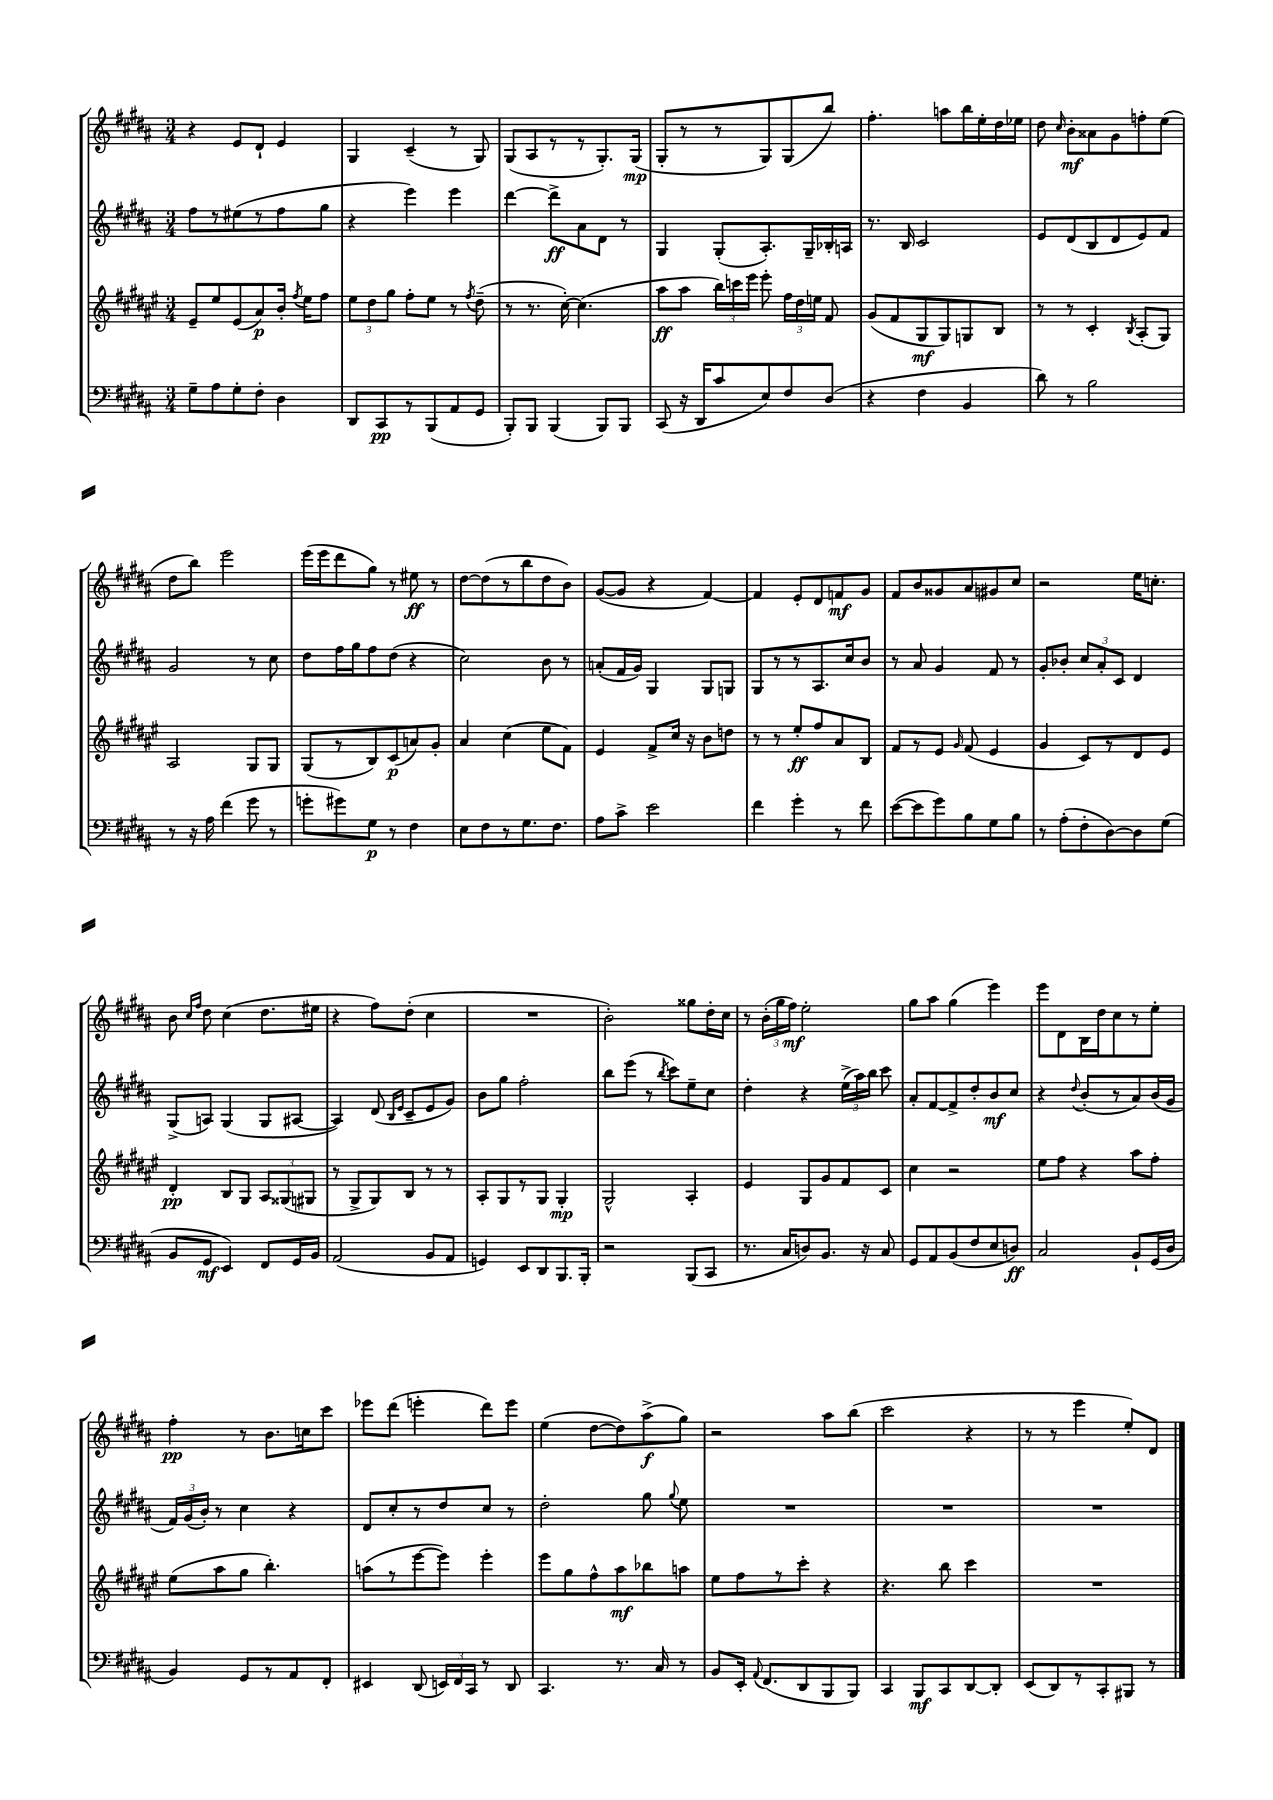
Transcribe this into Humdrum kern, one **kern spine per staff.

**kern	**kern	**kern	**kern
*staff4	*staff3	*staff2	*staff1
*clefF4	*clefG2	*clefG2	*clefG2
*k[f#c#g#d#a#]	*k[f#c#g#d#a#e#]	*k[f#c#g#d#a#]	*k[f#c#g#d#a#]
*M3/4	*M3/4	*M3/4	*M3/4
8G#~\L	8e#~/L	8ff#\L	4r
8A#\	8ee#/	8r	.
8G#'\	(8e#/	(8ee#\	8e/L
8F#'\J	8a#/)	8r	8d#`/J
4D#\	16b'/Jk	8ff#\	4e/
.	8qff#/	.	.
.	16ee#\LK	.	.
.	8ff#\J	8gg#\J	.
=	=	=	=
8DD#/L	12ee#\L	4r	4G#/
.	12dd#\	.	.
8CC#/	.	.	.
.	12gg#\J	.	.
8r	8ff#'\L	4eee\)	(4c#~/
(8BBB/	8ee#\J	.	.
8AA#/	8r	4eee\	8r
.	8qff#/	.	.
8GG#/J	(8dd#~\	.	8G#/)
=	=	=	=
8BBB'/L)	8r	[4ddd#\	(8G#/L
8BBB/J	8.r	.	8A#/
(4BBB/	.	8ddd#^\]L	8r
.	[16cc#'\)	.	.
.	(4.cc#\]	8a#\	8r
8BBB/L)	.	8d#\J	8.G#'/)
8BBB/J	.	8r	.
.	.	.	(16G#/Jk
=	=	=	=
(8CC#/	8aa#\L	4G#/	8G#'/L
16r	8aa#\J	.	8r
16DD#/LK	.	.	.
8c#/	24bb\LL)	(8G#'/L	8r
.	24ccc\	.	.
.	24eee#\JJ	.	.
8E/)	8eee#'\	8.A#'/)	8G#/)
8F#/	24ff#\LL	.	(8G#/
.	24dd#\	.	.
.	.	16G#~/L	.
.	24ee\JJ	.	.
(8D#/J	8f#/	16B-'/	8bb/J)
.	.	16A/JJ	.
=	=	=	=
4r	(8g#/L	8.r	4.ff#'\
.	8f#/	.	.
.	.	16B/	.
4F#\	8G#/	2c#/	.
.	8G#/)	.	8aa\L
4BB/	8G/	.	16bb\L
.	.	.	16ee'\
.	8B/J	.	16dd#\
.	.	.	16ee-\JJ
=	=	=	=
8d#\)	8r	8e/L	8dd#\
.	.	.	16qqcc#/
8r	8r	(8d#/	8b'\L
2B\	4c#'/	8B/	8a##\
.	.	8d#/	8g#\
.	8qB/	.	.
.	(8A#'/L	8e/)	8ff'\
.	8G#/J)	8f#/J	(8ee\J
=	=	=	=
8r	2A#/	2g#/	8dd#\L
16r	.	.	8bb\J)
16A#\	.	.	.
(4f#\	.	.	2eee\
8g#\	8G#/L	8r	.
8r	8G#/J	8cc#\	.
=	=	=	=
8g'\L	(8G#/L	8dd#\L	(16eee\LL
.	.	.	16eee\J
8g#\)	8r	16ff#\L	8ddd#\
.	.	16gg#\J	.
8G#\J	8B/)	8ff#\	8gg#\J)
8r	(8c#/	(8dd#\J	8r
4F#\	8a/)	4r	8ee#\
.	8g#'/J	.	8r
=	=	=	=
8E\L	4a#/	2cc#\)	[8dd#\L
8F#\	.	.	(8dd#\]
8r	(4cc#\	.	8r
8.G#\	.	.	8bb\
.	8ee#\L	8b\	8dd#\
8.F#\J	.	.	.
.	8f#\J)	8r	8b\J)
=	=	=	=
8A#\L	4e#/	(8a'/L	([8g#/L
8c#^\J	.	16f#/L	8g#/]J
.	.	16g#/JJ)	.
2e\	8f#^/L	4G#/	4r
.	16cc#/Jk	.	.
.	16r	.	.
.	8b\L	8G#/L	[4f#/)
.	8dd\J	8G/J	.
=	=	=	=
4f#\	8r	8G#/L	4f#/]
.	8r	8r	.
4g#'\	8ee#'/L	8r	8e'/L
.	8ff#/	8.A#/	8d#/
8r	8a#/	.	8f/
.	.	16cc#/k	.
8f#\	8B/J	8b/J	8g#/J
=	=	=	=
([8e\L	8f#/L	8r	8f#/L
8e\]	8r	8a#/	8b/
8g#\)	8e#/J	4g#/	8g##/
.	16qqg#/	.	.
8B\	(8f#/	.	8a#/
8G#\	4e#/	8f#/	8g#/
8B\J	.	8r	8cc#/J
=	=	=	=
8r	4g#/	8g#'/L	2r
(8A#'\L	.	8b-'/J	.
8F#'\	8c#/L)	12cc#/L	.
.	.	12a#'/	.
[8D#\)	8r	.	.
.	.	12c#/J	.
8D#\]	8d#/	4d#/	16ee\LK
.	.	.	8.cc'\J
(8G#\J	8e#/J	.	.
=	=	=	=
8BB/L	4d#'/	(8G#^/L	8b\
.	.	.	16qqcc#/LL
.	.	.	16qqff#/JJ
8GG#/J	.	8A/J)	8dd#\
4EE/)	8B/L	(4G#/	(4cc#\
.	8G#/J	.	.
8FF#/L	12A#/L	8G#/L	8.dd#\L
.	(12G##/	.	.
16GG#/L	.	[8A#/J	.
.	12G#/J	.	.
16BB/JJ	.	.	16ee#\Jk
=	=	=	=
(2AA#/	8r	4A#/])	4r
.	8G#^/L	.	.
.	8G#/)	(8d#/	8ff#\L)
.	.	16qqB/LL	.
.	.	16qqe/JJ	.
.	8B/J	8c#~/L	(8dd#'\J
8BB/L	8r	8e/	4cc#\
8AA#/J	8r	8g#/J)	.
=	=	=	=
4GG/)	8A#'/L	8b\L	2.r
.	8G#/	8gg#\J	.
8EE/L	8r	2ff#'\	.
8DD#/	8G#/J	.	.
8.BBB/	4G#'/	.	.
16BBB'/Jk	.	.	.
=	=	=	=
2r	2G#^^/	8bb\L	2b'\)
.	.	(8eee\J	.
.	.	8r	.
.	.	8qbb/	.
.	.	8ccc#\L)	.
(8BBB/L	4A#'/	8ee~\	8gg##\L
8CC#/J	.	8cc#\J	16dd#'\L
.	.	.	16cc#\JJ
=	=	=	=
8.r	4e#/	4dd#'\	8r
.	.	.	(24b'\LL
.	.	.	24gg#\
16C#/LK	.	.	.
.	.	.	24ff#\JJ)
8D/)	8G#/L	4r	2ee'\
8.BB/J	8g#/	.	.
.	8f#/	(24ee^\LL	.
.	.	24aa#\)	.
16r	.	.	.
.	.	24bb\JJ	.
8C#/	8c#/J	8ccc#\	.
=	=	=	=
8GG#/L	4cc#\	8a#'/L	8gg#\L
8AA#/	.	[8f#/	8aa#\J
(8BB/	2r	8f#^/]	(4gg#\
8F#/	.	8dd#'/	.
8E/	.	8b/	4eee\)
8D/J)	.	8cc#/J	.
=	=	=	=
2C#/	8ee#\L	4r	8eee\L
.	8ff#\J	.	8d#\
.	.	8qqdd#/	.
.	4r	(8b'/L	16B\L
.	.	.	16dd#\J
.	.	8r	8cc#\
8BB`/L	8aa#\L	8a#/)	8r
(16GG#/L	8ff#'\J	(16b/L	8ee'\J
16D#/JJ	.	16g#/JJ	.
=	=	=	=
4BB/)	(8ee#\L	24f#/LL)	4ff#'\
.	.	(24g#/	.
.	.	24b'/JJ)	.
.	8aa#\	8r	.
8GG#/L	8gg#\J	4cc#\	8r
8r	4.bb'\)	.	8.b\L
8AA#/	.	4r	.
.	.	.	16cc\k
8FF#'/J	.	.	8ccc#\J
=	=	=	=
4EE#/	(8aa\L	8d#/L	8eee-\L
.	8r	8cc#'/	(8ddd#\J
(8DD#/	[8eee#\	8r	4eee'\
24EE/LL)	8eee#\]J)	8dd#/	.
24FF#/	.	.	.
24CC#/JJ	.	.	.
8r	4eee#'\	8cc#/J	8ddd#\L)
8DD#/	.	8r	8eee\J
=	=	=	=
4.CC#/	8eee#\L	2dd#'\	(4ee\
.	8gg#\	.	.
.	8ff#^^\	.	[8dd#\L
8.r	8aa#\	.	8dd#\])
.	8bb-\	8gg#\	(8aa#^\
16C#/	.	.	.
.	.	8qqgg#/	.
8r	8aa\J	8ee\	8gg#\J)
=	=	=	=
8BB/L	8ee#\L	2.r	2r
16EE'/Jk	8ff#\	.	.
8qqAA#/	.	.	.
(8.FF#/L	.	.	.
.	8r	.	.
8DD#/	8ccc#'\J	.	.
8BBB/	4r	.	8aa#\L
8BBB/J)	.	.	(8bb\J
=	=	=	=
4CC#/	4.r	2.r	2ccc#\
8BBB/L	.	.	.
8CC#/	8bb\	.	.
[8DD#/	4ccc#\	.	4r
8DD#'/]J	.	.	.
=	=	=	=
(8EE/L	2.r	2.r	8r
8DD#/)	.	.	8r
8r	.	.	4eee\
8CC#'/	.	.	.
8BBB#/J	.	.	8ee'/L)
8r	.	.	8d#/J
==	==	==	==
*-	*-	*-	*-
